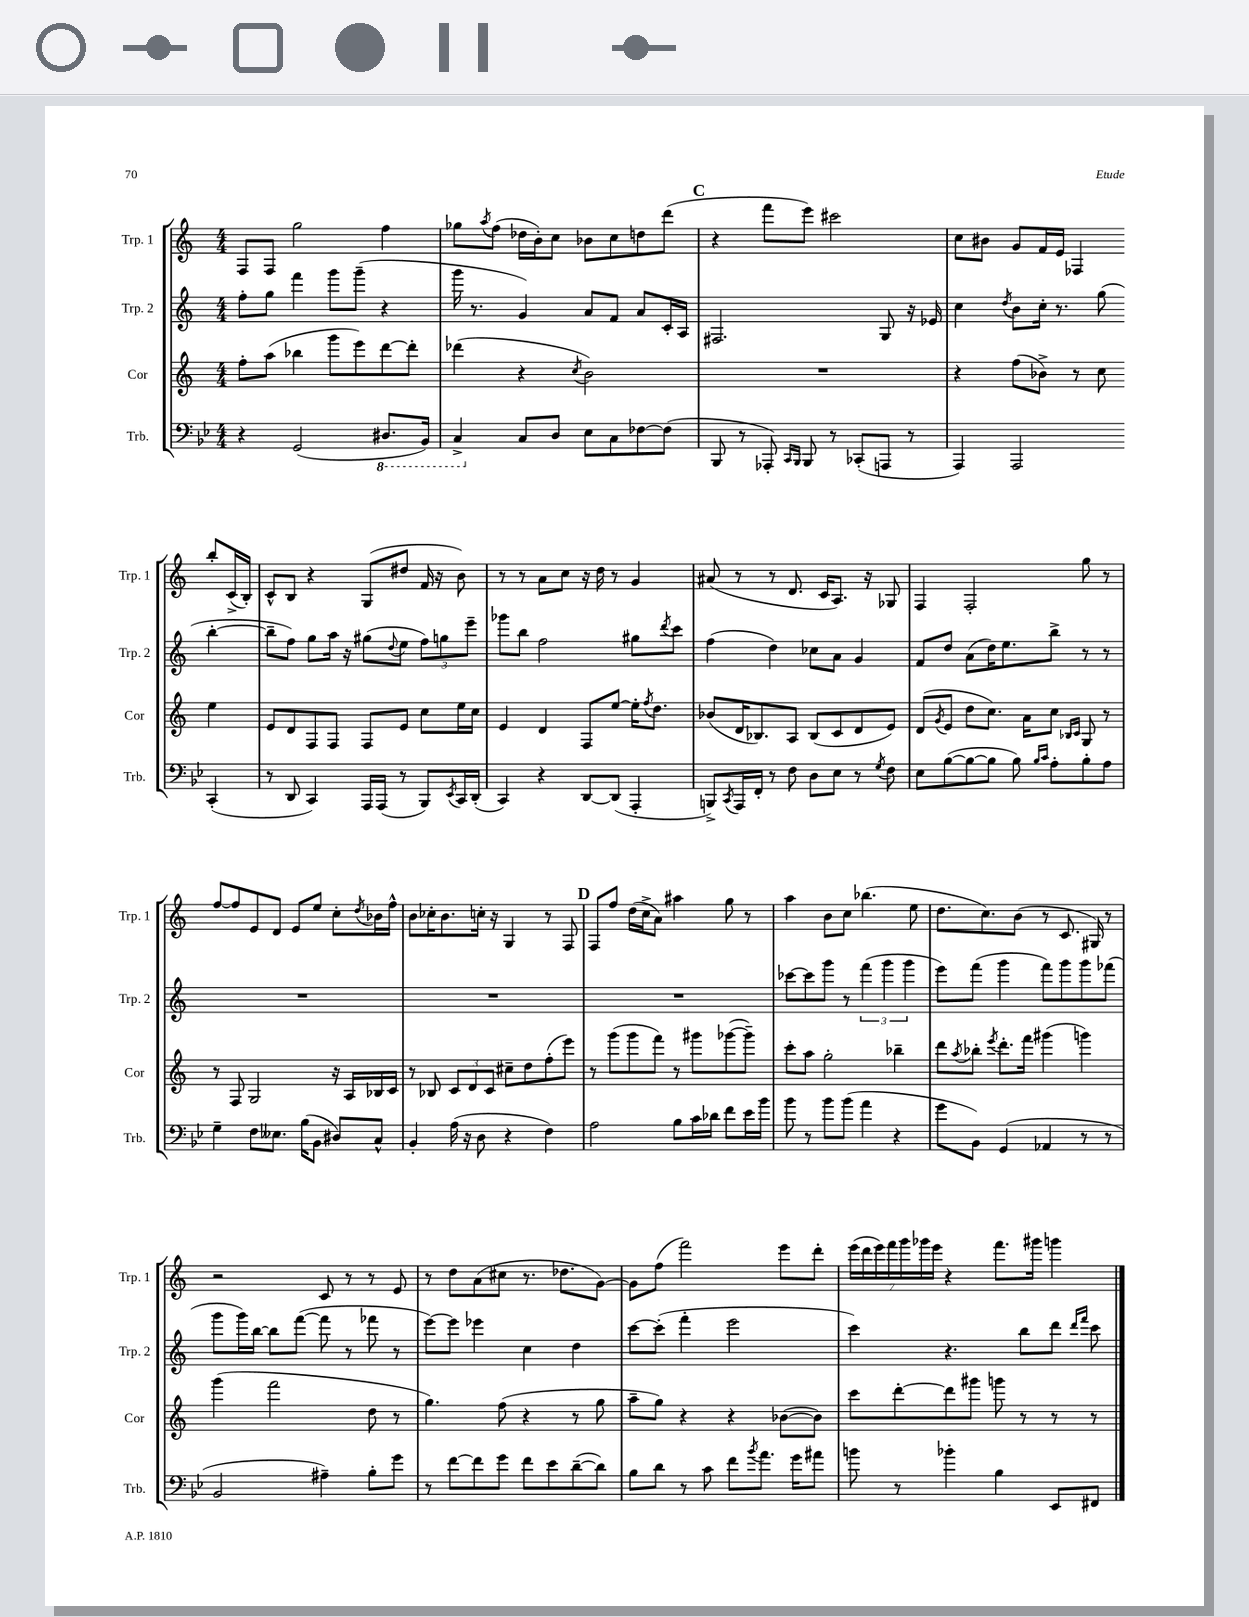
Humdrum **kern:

**kern	**kern	**kern	**kern
*staff4	*staff3	*staff2	*staff1
*clefF4	*clefG2	*clefG2	*clefG2
*k[b-e-]	*k[]	*k[]	*k[]
*M4/4	*M4/4	*M4/4	*M4/4
4r	8ff'\L	8ff'\L	8F/L
.	(8aa\J	8gg\J	8F/J
(2GG/	4bb-\	4fff\	2gg\
.	8ggg\L	8ggg\L	.
.	8eee\)	(8ggg~\J	.
8.DD#/L	[8ddd\	4r	4ff\
.	8ddd'\]J	.	.
16BBB-/Jk)	.	.	.
=	=	=	=
4CC^/	(4ddd-\	16ggg\	8gg-\L
.	.	8.r	.
.	.	.	8qaa/
.	.	.	(8ff\J
8C/L	4r	4g/)	16dd-\LL
.	.	.	16b'\J)
8D/J	.	.	8cc\J
.	8qcc/	.	.
8E-\L	2b\)	8a/L	8b-\L
8C\	.	8f/J	8cc\
[8F-\	.	8a/L	8dd\
(8F-\]J	.	16c'/L	(8ddd\J
.	.	16A/JJ	.
=	=	=	=
8BBB-/	1r	2.F#/	4r
8r	.	.	.
8AAA-'/)	.	.	8fff\L
16qqCC/LL	.	.	.
16qqBBB-/JJ	.	.	.
8BBB-/	.	.	8eee\J)
8r	.	.	2ccc#\
(8CC-'/L	.	.	.
8AAA/J	.	8G/	.
8r	.	16r	.
.	.	16e-/	.
=	=	=	=
4AAA/)	4r	4cc\	8cc\L
.	.	.	8b#\J
.	.	8qdd/	.
2AAA/	(8ff\L	8b\L	8g/L
.	8b-^\J)	16cc'\Jk	16f/L
.	.	8.r	16e/JJ
.	8r	.	4F-/
.	8cc\	(8gg\	.
(4CC'/	4ee\	[4bb'\	8bb'/L
.	.	.	(16c^/L
.	.	.	16B'/JJ)
=	=	=	=
8r	8e/L	8bb~\]L	8c^^/L
8DD/	8d/	8ff\J)	8B/J
4CC/)	8F/	8gg\L	4r
.	8F/J	16aa\Jk	.
.	.	16r	.
16AAA/LL	8F/L	(8gg#\L	(8G/L
(16AAA/JJ	.	.	.
.	.	8qqdd/	.
8r	8e/J	8ee\J	8dd#/J
8BBB-/L)	8cc\L	12ff\L)	16f/
.	.	.	16r
.	.	12gg\	.
8qEE-/	.	.	.
16CC/L	16ee\L	.	8b\)
.	.	12eee~\J	.
(16DD'/JJ	16cc\JJ	.	.
=	=	=	=
4CC/)	4e/	8ggg-\L	8r
.	.	8bb\J	8r
4r	4d/	2ff\	8a\L
.	.	.	8cc\J
[8DD/L	8F/L	.	16r
.	.	.	16dd\
(8DD/]J	[8ee/J	.	8r
4AAA'/	16ee'\]LK	8gg#\L	4g/
.	8qff/	.	.
.	8.dd\J	.	.
.	.	8qddd/	.
.	.	8ccc\J	.
=	=	=	=
8BBB^/L)	(8b-/L	(4ff\	(8a#/
8qCC/	.	.	.
16AAA/L	16d/K	.	8r
16FF'/JJ	8.B-/)	.	.
8r	.	4dd\)	8r
8F\	8A/J	.	8.d/
8D\L	(8B-/L	8cc-\L	.
.	.	.	16c/LK
8E-\J	8c/	8a\J	8.A/J)
8r	8d/	4g/	.
.	.	.	16r
8qG/	.	.	.
8F\	8e/J)	.	8G-/
=	=	=	=
8E-\L	(8d/L	8f/L	4F/
.	8qg/	.	.
([8B-\	8e/J	8dd/J	.
8B-\_	8dd\L	(8a\L	2F'/
8B-\]J	8.cc\J)	16dd\K)	.
.	.	8.ee\	.
8B-\)	.	.	.
.	16a\LK	.	.
16qqB-/LL	.	.	.
16qqc/JJ	.	.	.
8A'\L	8cc\J	8bb^\J	.
.	16qqB-/LL	.	.
.	16qqc/JJ	.	.
8B-'\	8G/	8r	8gg\
8A\J	8r	8r	8r
=	=	=	=
4G~\	8r	1r	[8ff/L
.	8F/	.	8ff/]
8F\L	2G/	.	8e/
8.E--\J	.	.	8d/J
.	.	.	8e/L
(16B-\LK	.	.	.
8BB-\J	.	.	8ee/J
8D#/L)	16r	.	8cc'\L
.	16A/LL	.	.
.	.	.	8qdd/
8C^^/J	16B-/	.	16b-\L
.	16c/JJ	.	16ff^^\JJ
=	=	=	=
4BB-'/	8r	1r	8b\L
.	8B-/	.	16cc-'\K
.	.	.	8.b\
(16A\	12c/L	.	.
16r	.	.	.
.	12d/	.	.
8D\	.	.	16cc'\Jk
.	12c/J	.	.
.	.	.	16r
4r	8cc#~\L	.	4G/
.	8dd\	.	.
4F\)	(8ff'\	.	8r
.	8eee\J)	.	8F/
=	=	=	=
2A\	8r	1r	8F/L
.	(8ggg\L	.	8ff/J
.	8ggg\	.	(16dd\LL
.	.	.	16cc^\J
.	8fff\J)	.	8a\J)
8B-\L	8r	.	4aa#\
16c\L	8ggg#\L	.	.
16d-\JJ	.	.	.
8f\L	([8ggg-\	.	8gg\
16e-\L	8ggg-~\]J)	.	8r
16b-\JJ	.	.	.
=	=	=	=
8b-\	8ccc'\L	[8ccc-\L	4aa\
8r	8aa\J	8ccc-\]	.
8b-\L	2gg'\	8ggg\J	8b\L
(8b-\J	.	8r	8cc\J
4a\	.	(6fff\	(4.bb-\
.	.	6ggg\	.
4r	4bb-~\	.	.
.	.	6ggg\	.
.	.	.	8ee\
=	=	=	=
8g\L	8ddd\L	8eee\L)	8.dd\L
.	8qaa/	.	.
8BB-\J)	8bb-'\J	(8fff\J	.
.	.	.	8.cc\)
.	8qeee/	.	.
(4GG/	8.ddd'\L	4ggg\	.
.	.	.	(8b\J
.	16fff\Jk	.	.
4AA-/	(4ggg#\	8fff\L)	8r
.	.	8ggg\	8.c/
8r	4ggg\)	8ggg\	.
.	.	.	16G#/)
8r	.	(8fff-\J	8r
=	=	=	=
2BB-/	(4ggg\	8ggg\L	2r
.	.	16ggg\L)	.
.	.	[16bb\JJ	.
.	2fff\	8bb\]L	.
.	.	([8fff\J	.
4A#~\)	.	8fff\]	8c/
.	.	8r	8r
8B-'\L	8dd\	8fff-\	8r
8g\J	8r	8r	8e/
=	=	=	=
8r	4.gg\)	[8eee\L)	8r
[8f\L	.	8eee\]J	8dd\L
8f\]	.	4eee-\	(8a\
8g\J	(8ff\	.	8cc#\J
8f\L	4r	4cc\	8.r
8e-\	.	.	.
.	.	.	8.dd-\L
([8d~\	8r	4dd\	.
8d\]J)	8gg\	.	[8g\J)
=	=	=	=
8B-\L	8aa~\L	[8ccc\L	8g\]L
8d\J	8gg\J)	(8ccc'\]J	(8ff\J
8r	4r	4fff'\	2fff\)
8c\	.	.	.
8f\L	4r	2eee\	.
8qb-/	.	.	.
8.a\J	.	.	.
.	([8b-\L	.	8eee\L
16g\LK	.	.	.
8a#\J	8b-\]J)	.	8ddd'\J
=	=	=	=
8b\	8ccc\L	4ccc\)	(28eee\LL
.	.	.	28ddd\
.	.	.	28eee\)
.	.	.	28fff\
8r	[8ddd'\	.	.
.	.	.	28ggg\
.	.	.	28ggg-\
.	.	.	28eee\JJ
4b-'\	8ddd\]	4.r	4r
.	8ggg#\J	.	.
4B-\	8ggg\	.	8.fff\L
.	8r	8bb\L	.
.	.	.	16ggg#\Jk
8EE-/L	8r	8ddd\J	4ggg\
.	.	16qqddd/LL	.
.	.	16qqfff/JJ	.
8FF#/J	8r	8ccc\	.
==	==	==	==
*-	*-	*-	*-
